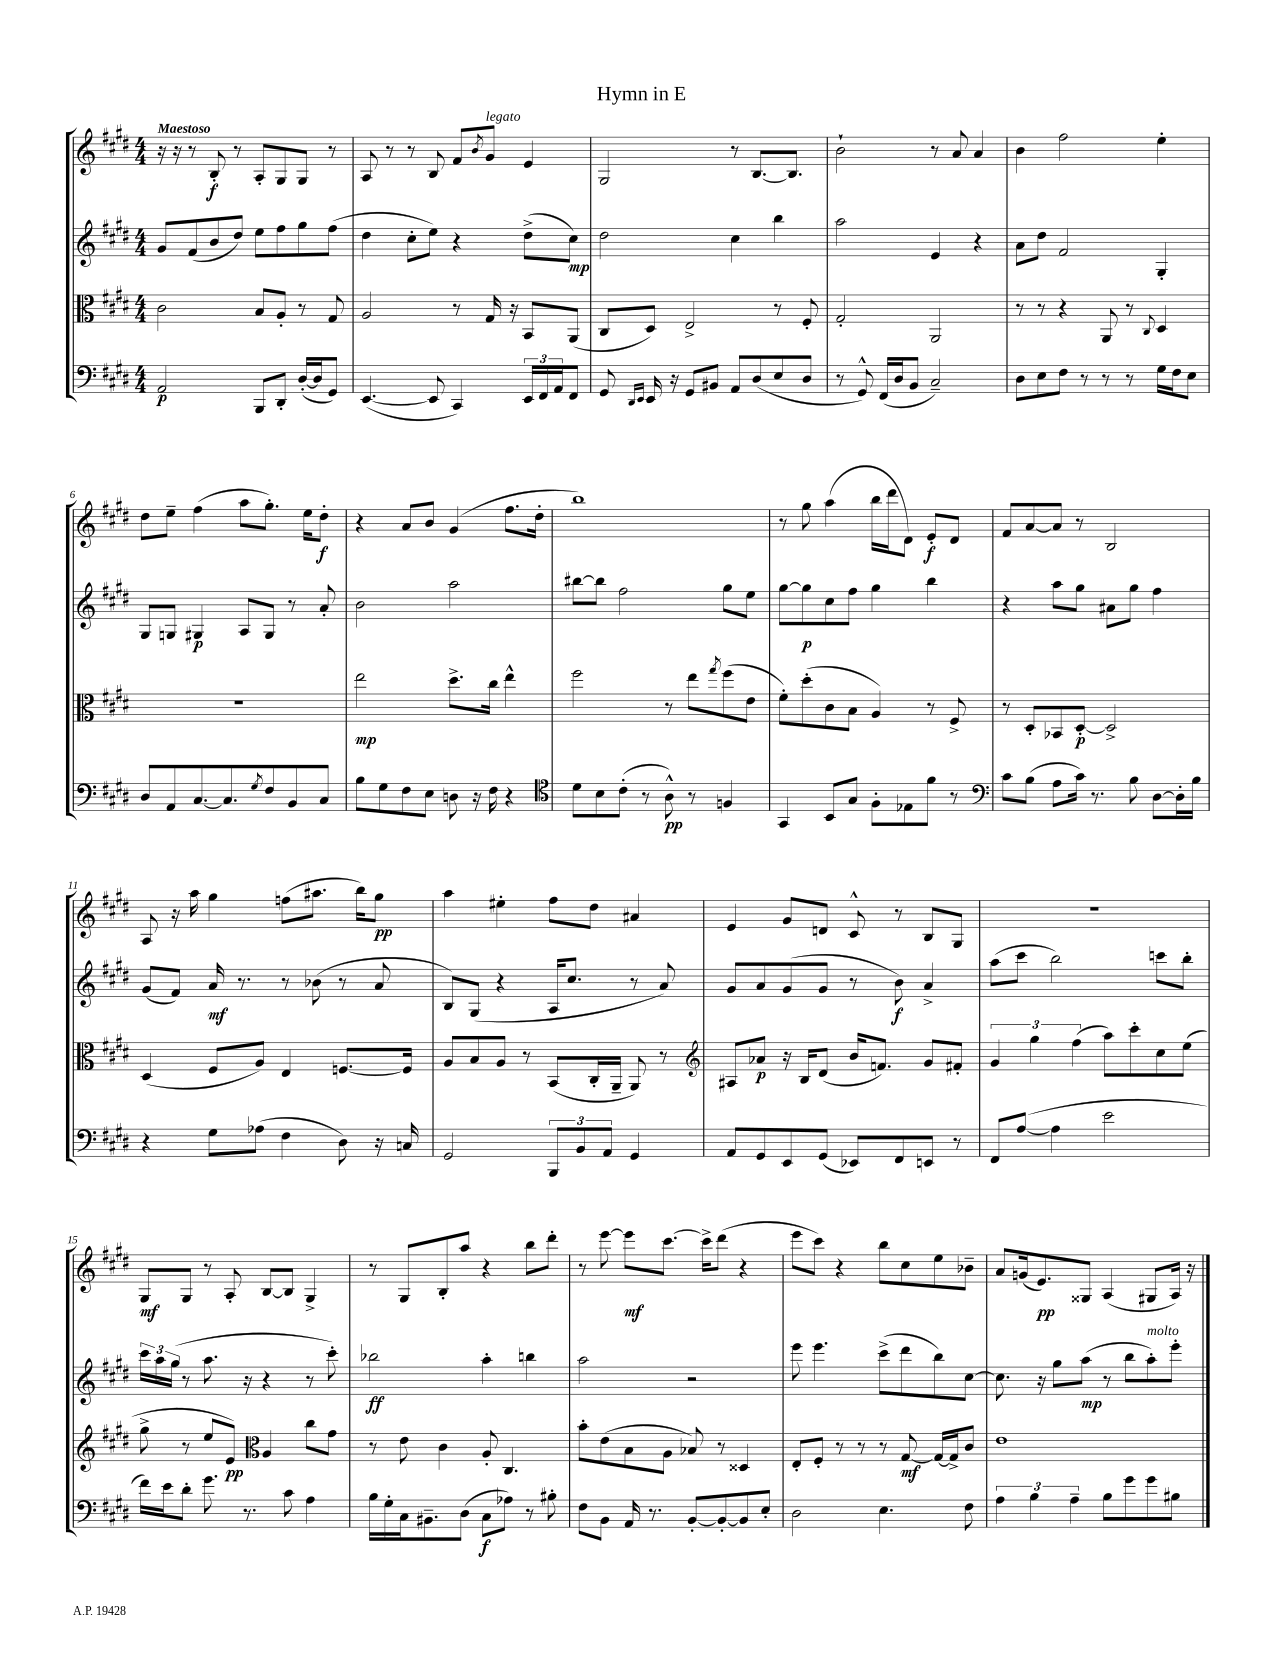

**kern	**kern	**kern	**kern
*staff4	*staff3	*staff2	*staff1
*clefF4	*clefC3	*clefG2	*clefG2
*k[f#c#g#d#]	*k[f#c#g#d#]	*k[f#c#g#d#]	*k[f#c#g#d#]
*M4/4	*M4/4	*M4/4	*M4/4
2AA	2c#	8g#	16r
.	.	.	16r
.	.	(8f#	8r
.	.	8b	8B'
.	.	8dd#)	8r
8BBB	8B	8ee	8A'
8DD#'	8A'	8ff#	8G#
([16D#'	8r	8gg#	8G#
16D#]	.	.	.
8GG#)	8G#	(8ff#	8r
=	=	=	=
([4.EE	2A	4dd#	8A
.	.	.	8r
.	.	8cc#'	8r
8EE]	.	8ee)	8B
4CC#)	8r	4r	8f#
.	.	.	8qb
.	16G#	.	8g#
.	16r	.	.
24EE	8BB	(8dd#^	4e
24FF#	.	.	.
24AA	.	.	.
8FF#	(8AA	8cc#)	.
=	=	=	=
8GG#	8C#	2dd#	2G#
16qqDD#	.	.	.
16qqEE	.	.	.
16EE	8D#)	.	.
16r	.	.	.
8GG#	2E^	.	.
8BB#	.	.	.
8AA	.	4cc#	8r
(8D#	.	.	[8.B
8E	8r	4bb	.
.	.	.	8.B]
8D#	8F#'	.	.
=	=	=	=
8r	2G#'	2aa	2b`
8GG#^^)	.	.	.
(16FF#	.	.	.
16D#	.	.	.
8BB	.	.	.
2C#~)	2AA	4e	8r
.	.	.	8a
.	.	4r	4a
=	=	=	=
8D#	8r	8a	4b
8E	8r	8dd#	.
8F#	4r	2f#	2ff#
8r	.	.	.
8r	8AA	.	.
8r	8r	.	.
.	8qqC#	.	.
16G#	4D#	4G#'	4ee'
16F#	.	.	.
8E	.	.	.
=	=	=	=
8D#	1r	8G#	8dd#
8AA	.	8G	8ee~
[8.C#	.	4G#	(4ff#
8.C#]	.	.	.
.	.	8A	8aa
8qG#	.	.	.
8F#	.	8G#	8.gg#')
8BB	.	8r	.
.	.	.	16ee
8C#	.	8a'	8dd#'
=	=	=	=
8B	2ee	2b	4r
8G#	.	.	.
8F#	.	.	8a
8E	.	.	8b
8D	8.dd#^	2aa	(4g#
16r	.	.	.
16F#	16cc#	.	.
4r	4ee^^	.	8.ff#
.	.	.	16dd#'
=	=	=	=
*clefC4	*	*	*
8d#	2ff#	[8bb#	1bb)
8B	.	8bb#]	.
(8c#'	.	2ff#	.
8r	.	.	.
8A^^)	8r	.	.
8r	8ee	.	.
.	8qgg#	.	.
4F	(8ff#	8gg#	.
.	8e	8ee	.
=	=	=	=
4GG#	8f#')	[8gg#	8r
.	(8dd#'	8gg#]	8gg#
8BB	8c#	8cc#	(4aa
8G#	8B	8ff#	.
8F#'	4A)	4gg#	16bb
.	.	.	16ddd#
8E-	.	.	8d#)
8f#	8r	4bb	8e'
8r	8F#^	.	8d#
=	=	=	=
*clefF4	*	*	*
8c#	8r	4r	8f#
(8B	8D#'	.	[8a
8A	8BB-	8aa	8a]
16c#)	[8D#'	8gg#	8r
8.r	.	.	.
.	2D#^]	8a#	2B
8B	.	8gg#	.
[8D#	.	4ff#	.
16D#']	.	.	.
16B	.	.	.
=	=	=	=
4r	(4D#	(8g#	8A
.	.	8f#)	16r
.	.	.	16aa
8G#	8F#	16a	4gg#
.	.	8.r	.
(8A-	8A)	.	.
4F#	4E	8r	(8ff
.	.	(8b-	8.aa#
8D#)	[8.F	8r	.
.	.	.	16bb)
16r	.	8a	8gg#
16C	16F]	.	.
=	=	=	=
2GG#	8A	8B)	4aa
.	8B	(8G#	.
.	8A	4r	4ee#'
.	8r	.	.
12BBB	(8BB	16A	8ff#
.	.	8.cc#	.
12BB	.	.	.
.	16C#'	.	8dd#
12AA	.	.	.
.	16AA~	.	.
4GG#	8AA)	8r	4a#
.	8r	8a)	.
=	=	=	=
*	*clefG2	*	*
8AA	8A#	8g#	4e
8GG#	8a-	8a	.
8EE	16r	(8g#	8g#
.	16B	.	.
(8GG#	(8d#	8g#	8d
8EE-)	16b	8r	8c#^^
.	8.f)	.	.
8FF#	.	8b)	8r
8EE	8g#	4a^	8B
8r	8f#'	.	8G#
=	=	=	=
8FF#	6g#	(8aa	1r
([8A	.	8ccc#	.
.	6gg#	.	.
4A]	.	2bb)	.
.	(6ff#	.	.
2e	8aa)	.	.
.	8ccc#'	.	.
.	8cc#	8ccc	.
.	(8ee	8bb'	.
=	=	=	=
16f#)	8gg#^	24ccc#	8G#
.	.	24aa	.
16e	.	.	.
.	.	(24gg#	.
8d#'	8r	8r	8G#
8.g#	8ee	8.aa	8r
.	8e)	.	8A'
8.r	.	16r	.
*	*clefC3	*	*
.	4A	4r	[8B
8c#	.	.	8B]
4A	8cc#	8r	4G#^
.	8g#	8ccc#')	.
=	=	=	=
16B	8r	2bb-	8r
16G#'	.	.	.
16C#	8e	.	8G#
8.BB#~	.	.	.
.	4c#	.	8B'
(8D#	.	.	8aa
8C#	8A'	4aa'	4r
8A-)	4.C#	.	.
8r	.	4bb	8bb
8B#'	.	.	8ddd#'
=	=	=	=
8F#	8b'	2aa	8r
8BB	(8e	.	[8eee
16AA	8B	.	8eee]
8.r	.	.	.
.	8A	.	[8.ccc#
[8BB'	8B-)	2r	.
.	.	.	16ccc#^]
8BB'_	8r	.	(8ddd#
8BB]	4D##	.	4r
8E'	.	.	.
=	=	=	=
2D#	8E'	8eee	8eee
.	8F#'	4.eee	8ccc#)
.	8r	.	4r
.	8r	.	.
4.E	8r	(8ccc#^	8bb
.	[8G#	8ddd#	8cc#
.	16G#_	8bb)	8ee
.	16G#^]	.	.
8F#	8c#	[8cc#	8b-~
=	=	=	=
6A	1e	8.cc#]	8a
.	.	.	(16g
6B	.	.	.
.	.	16r	8.e)
.	.	8gg#	.
6A~	.	.	.
.	.	(8aa	8G##
8B	.	8r	(4A
8g#	.	8bb	.
8g#	.	8aa')	8G#
8B#	.	8eee'	16A)
.	.	.	16r
==	==	==	==
*-	*-	*-	*-
